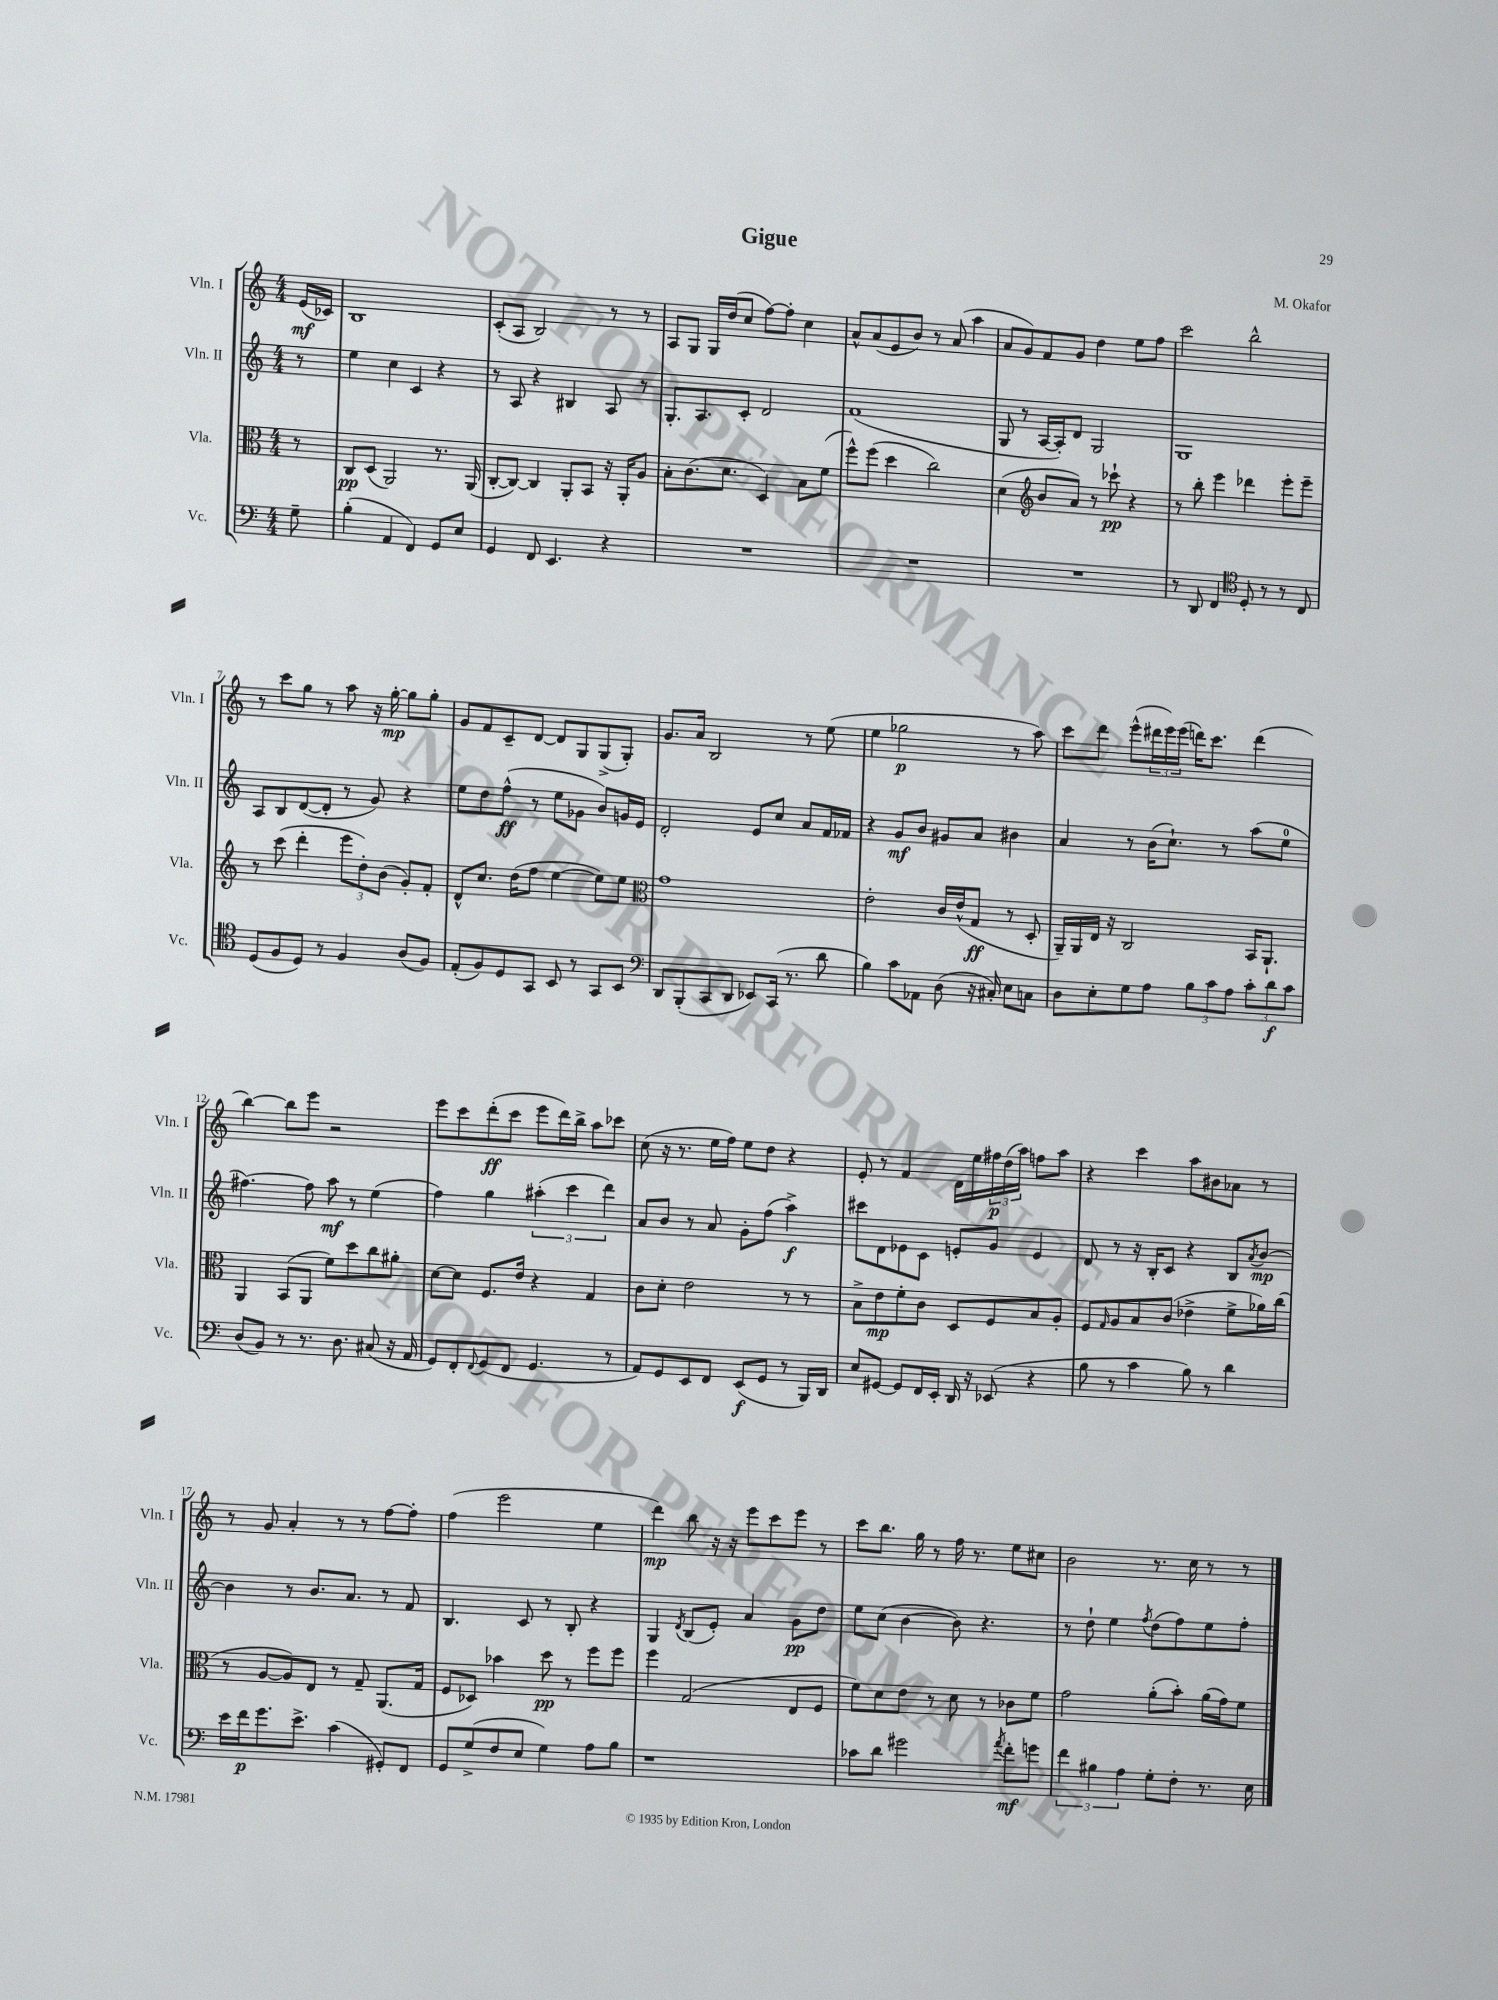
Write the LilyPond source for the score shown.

\header { title = "Gigue" composer = "M. Okafor" }
<<
\new StaffGroup <<
\new Staff = "s0" \with { instrumentName = "Vln. I" shortInstrumentName = "Vln. I" } {
    \clef treble \key c \major \numericTimeSignature \time 4/4 \partial 8
    e'16\mf( ces'16) |
    b1 |
    c'8-.( a8 b2) r8 r8 |
    a8 g8 g16 d''16( c''8 f''8~) f''8-. c''4 |
    a'8-^ a'8( e'8 b'8) r8 a'8( a''4 |
    a'8 g'8) f'8 g'8 d''4 e''8 f''8 |
    c'''2 b''2-^ |
    r8 c'''8 g''8 r8 a''8 r16 g''16~-.\mp g''8 g''8-. |
    g'8 f'8 c'8-- d'8~ d'8 g8 g8->( g8-.) |
    g'8. a'16 b2 r8 e''8( |
    e''4 ges''2\p r8 a''8) |
    c'''8 d'''8 e'''8-^( \tuplet 3/2 { dis'''16 e'''16) e'''16( } d'''16) c'''8. d'''4( |
    b''4~) b''8 e'''8 r2 |
    e'''8 c'''8 d'''8-.\ff( c'''8 e'''8 d'''16) b''16-> a''8 ces'''8 |
    c''8( r16 r8. e''16 f''16) e''8 d''8 r4 |
    e'8-. r8 f'4 d'16 e''16 \tuplet 3/2 { fis''16\p d''16( a''16) } f''8 a''8 |
    r4 c'''4 a''8 bis'8 aes'8 r8 |
    r8 g'8 a'4-. r8 r8 f''8~ f''8-. |
    f''4( e'''2 e''4 |
    d'''4\mp) b''8 r16 r16 e'''8 c'''8 e'''8 r8 |
    c'''8 b''8. g''16 r8 f''16 r8. e''8 cis''8 |
    b'2 r8. c''16 r8 r8 \bar "|." |
}
\new Staff = "s1" \with { instrumentName = "Vln. II" shortInstrumentName = "Vln. II" } {
    \clef treble \key c \major \numericTimeSignature \time 4/4 \partial 8
    r8 |
    e''4 c''4 c'4 r4 |
    r8 a8 r4 bis4 a8 r8 |
    g8.-. a8. c'8-. d'2 |
    f'1( |
    g8 r8 a16~ a16-.) d'8 g2 |
    g1 |
    a8 b8 d'8~( d'8-. r8 g'8) r4 |
    e''8 d''8 f''8-^\ff( r8 e''8 ges'8 b'8) g'16 e'16 |
    d'2-. e'8 c''8 a'8 f'16 fes'16 |
    r4 g'8\mf b'8 gis'8 a'8 bis'4 |
    a'4 r8 b'16( c''8.-!) r8 a''8( e''8-0 |
    fis''4.~) fis''8 a''8\mf r8 e''4( |
    f''4) g''4 \tuplet 3/2 { ais''4-.( c'''4 d'''4) } |
    a'8 b'8 r8 a'8 g'8-. f''8( a''4->\f) |
    cis'''8 d'8 ees'8 c'8 e'8-. g'8 e'4 |
    d'8 r8 r16 b16-. c'8 r4 b8 \acciaccatura { a'8 } b'8~\mp |
    b'4 r8 b'8. a'8. r8 f'8 |
    b4. c'8 r8 b8-. r4 |
    g4 \acciaccatura { d'8 } b8( e'8-.) a'4 g'8\pp d''8 |
    e''8 c''8( b'4~ b'8) r4. |
    r8 d''8-! e''4 \acciaccatura { f''8 } d''8( f''8) e''8 f''8-. \bar "|." |
}
\new Staff = "s2" \with { instrumentName = "Vla." shortInstrumentName = "Vla." } {
    \clef alto \key c \major \numericTimeSignature \time 4/4 \partial 8
    r8 |
    c8\pp d8( a,2) r8. a,16( |
    c8~-. c8~) c4 a,8-. b,8 r16 a,16-. a8 |
    b8-. c'8.( d'8. d4) b8 f'8( |
    f''8-^) f''8( d''4 c''2) |
    d'4( \clef treble b'8 a'8) r8 ces'''8-!\pp r4 |
    r8 b''8-. e'''4 des'''4 e'''8-. e'''8-- |
    r8 c'''8( d'''4-. \tuplet 3/2 { e'''8 d''8-.) b'8( } g'8-.) f'8-. |
    d'8-^ c''8. d''16( f''8 e''4~ e''8) e''8 |
    \clef alto g'1 |
    e'2-. c'16 e'16-^( g8\ff r8 d8-. |
    a,16--) a,16 e16 r16 c2 b,16 a,8.-! |
    a,4 b,8( a,8 f'8) d''8 c''8 ais'8-. |
    d'8~ d'8 f8. e'16 r4 g4 |
    c'8 d'8-. e'2 r8 r8 |
    b8-> e'8\mp f'8-. c'8 d8 f8 b8 a8-. |
    f8 \grace { g16 } a8 b8 c'8( ees'4-> f'8-> aes'16) c''16( |
    r8 a8~ a8) e8 r8 g8-- a,8.( g16 |
    f8 des8) bes'4 d''8\pp r8 f''8 f''8 |
    f''4 g2( e8 f8 |
    f'8) d'8 e'8 r8 d'8 r8 ces'8 f'8 |
    g'2 a'8-.( b'8-.) a'16( g'16) f'8 \bar "|." |
}
\new Staff = "s3" \with { instrumentName = "Vc." shortInstrumentName = "Vc." } {
    \clef bass \key c \major \numericTimeSignature \time 4/4 \partial 8
    g8-- |
    b4-.( a,4 f,4) g,8 e8 |
    g,4 f,8 e,4. r4 |
    R1 |
    R1 |
    R1 |
    r8 d,8 f,4 \clef tenor d8-. r8 r8 c8 |
    d8( f8 d8) r8 f4 a8( f8) |
    e8-.( f8) d8 g,8 b,8 r8 g,8 b,8 |
    \clef bass d,8 b,,8-.( c,8 d,8 ees,8) c,16( r8. d'8 |
    b4) c'8 aes,8 d8( r16 cis16-.) e8 c8 |
    d8 e8-. g8 a8 \tuplet 3/2 { b8 c'8 a8 } \tuplet 3/2 { c'8-. d'8\f c'8 } |
    d8( b,8) r8 r8. d8. cis8( r16 a,16 |
    g,8) f,8-. \appoggiatura { f,8 } g,8( f,8 g,4. r8 |
    a,8) g,8 e,8 f,8 e,8\f( g,8 r8 b,,16) d,16 |
    e8 gis,8~ gis,8 f,16 e,16-. d,16 r16 ees,8( r4 |
    b8 r8 c'4 b8) r8 d'4 |
    e'16 f'16\p g'8. e'8.-> c'4( gis,8-.) f,8 |
    g,8 g8->( f8 e8 g4) a8 b8 |
    r1 |
    ces'8 d'8 gis'2 \acciaccatura { a'8 } f'8-.\mf g'8 |
    \tuplet 3/2 { f'4 bis4 a4 } g8-. f8-. r8. e16 \bar "|." |
}
>>
>>
